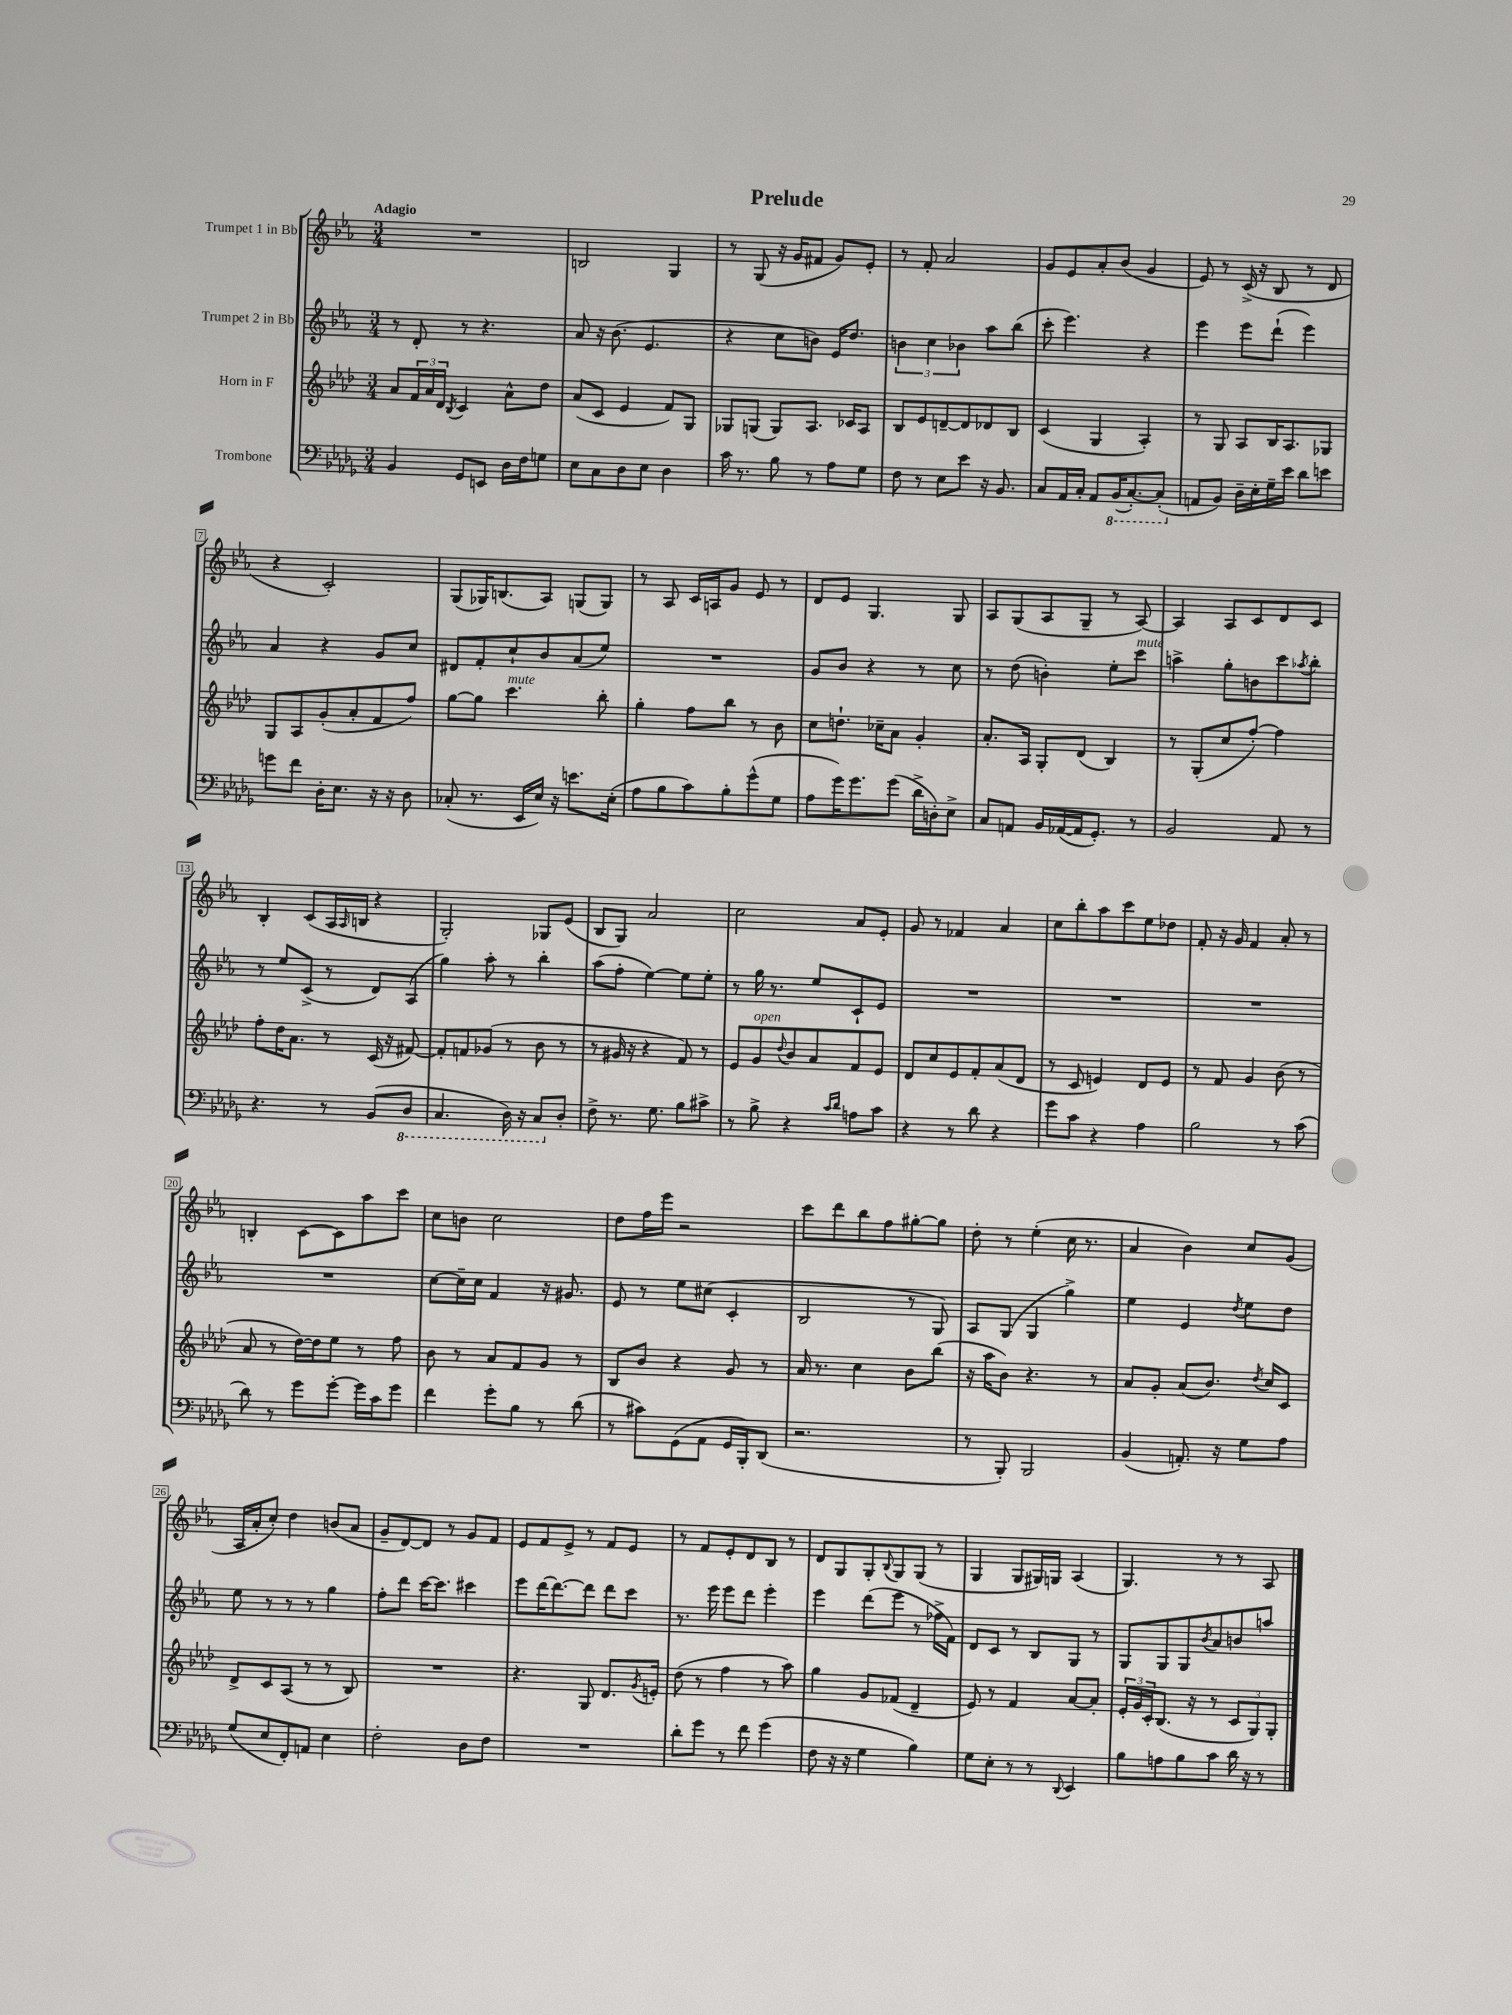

**kern	**kern	**kern	**kern
*part4	*part3	*part2	*part1
*staff4	*staff3	*staff2	*staff1
*I"Trombone	*I"Horn in F	*I"Trumpet 2 in Bb	*I"Trumpet 1 in Bb
*clefF4	*clefG2	*clefG2	*clefG2
*k[b-e-a-d-g-]	*k[b-e-a-d-]	*k[b-e-a-]	*k[b-e-a-]
*M3/4	*M3/4	*M3/4	*M3/4
=1	=1	=1	=1
!	!	!	!LO:TX:a:B:t=Adagio
4BB-/	8a-/L	8r	2.r
.	24f/L	8d'/	.
.	24a-/	.	.
.	24d-/JJ	.	.
.	8qB-/	.	.
8GG-/L	4c/	8r	.
8EEn/J	.	4.r	.
16D-\LL	8a-^^\L	.	.
16F\J	.	.	.
8Gn\J	8dd-\J	.	.
=2	=2	=2	=2
8E-\L	(8a-/L	8a-/	2Bn/
8C\	8c/J	16r	.
.	.	(8.b-\	.
8D-\	4e-/	.	.
8E-\J	.	4.e-/	.
4D-\	8f/L)	.	4G/
.	8G/J	.	.
=3	=3	=3	=3
16c\	8G-X/L	4r	8r
8.r	.	.	.
.	(8Gn/J	.	(8G/
8B-\	8G/L)	8cc\L	16r
.	.	.	16g/KL
8r	8.A-/J	8bn\J)	8f#X/J
8A-\L	.	16e-/KL	8g/L)
.	16c-X/KL	8.dd/J	.
8G-\J	8A-/J	.	8e-'/J
=4	=4	=4	=4
8F\	8B-/L	6bn\	8r
8r	8e-/	.	8f'/
.	.	6cc\	.
8E-\L	[8dn~/	.	2a-/
.	.	6b-X\	.
8e-\J	8d/]	.	.
16r	8d-X/	8aa-\L	.
8.BB-/	.	.	.
.	8B-/J	(8bb-\J	.
=5	=5	=5	=5
8C/L	(4c/	8ccc'\	8g/L
16AA-/L	.	4.eee-\)	8e-/
16C'/JJ	.	.	.
8AA-/L	4G/	.	8a-'/
*8ba	*	*	*
(16BBB-/K	.	.	(8b-/J
[8.CC'/)	.	.	.
.	4A-'/)	4r	4g/
(8CC'/J]	.	.	.
=6	=6	=6	=6
*X8ba	*	*	*
8AAn/L	8r	4eee-\	8e-/)
8BB-/J)	8G/	.	8r
16D-~\LL	8A-/L	8eee-\L	(16c^/
16E-'\	.	.	16r
16G-~\	16B-/K	(8ddd`\J	8B-/
16e-\JJ	8.A-/	.	.
8d-\L	.	4eee-\)	8r
8en\J	8G-X/J	.	8d/
!!LO:LB:g=z
=7	=7	=7	=7
8gn\L	8G/L	4a-/	4r
8f\J	8A-/	.	.
16D-'\KL	(8g'/	4r	2c'/)
8.E-\J	.	.	.
.	8a-'/	.	.
16r	8f/	8g/L	.
16r	.	.	.
8D-\	8ff/J)	8cc/J	.
=8	=8	=8	=8
(8C-X'/	[8gg\L	8d#X/L	(8G/L
8.r	8gg\J]	8f'/	16G-X/K)
.	.	.	(8.Bn/
!	!LO:TX:a:i:t=mute	!	!
.	4.ccc\	8cc`/	.
16EE-/LL	.	.	.
16E-/JJ)	.	8b-/	8A-/J)
16r	.	.	.
8.en\L	.	(8a-/	(8Gn/L
.	8bb-'\	8ee-/J)	8G/J)
(16E-'\Jk	.	.	.
=9	=9	=9	=9
8A-\L	4gg'\	2.r	8r
8B-\	.	.	8A-/
8c\)	8ff\L	.	16c/LL
.	.	.	16An/J
8B-'\	8bb-\J	.	8g/J
(8g-^^\	8r	.	8e-/
8G-\J	8b-\	.	8r
=10	=10	=10	=10
8A-\L	8cc\L	8g/L	8d/L
16g-\K)	8.ddn`\J	8b-/J	8e-/J
8.g-\	.	.	.
.	.	4r	4.G/
.	16cc-X~\KL	.	.
(8g-\J	8a-\J	.	.
16d-^\LL	4g'/	8r	.
16Dn'\J)	.	.	.
8E-^\J	.	8cc\	8G/
=11	=11	=11	=11
8C/L	8.a-'/L	8r	8A-/L
8AAn/J	.	(8dd\	(8G/
.	16A-/Jk	.	.
16BB-/LL	8G'/L	4bn'\)	8A-/
([16AA-X/	.	.	.
16AA-/J]	(8d-/J	.	8G~/J
8.GG-'/J)	.	.	.
.	4B-/)	8ee-'\L	8r
!	!	!LO:TX:a:i:t=mute	!
8r	.	8ccc\J	[8A-/)
=12	=12	=12	=12
2BB-/	8r	4aan^\	4A-/]
.	(8G'/L	.	.
.	8cc/	8gg'\L	8A-/L
.	[8ff'/J)	8bn\	8c/
8AA-/	4ff\]	8ccc\	8d/
.	.	8qaa-X/	.
8r	.	8bb-'\J	8c/J
!!LO:LB:g=z
=13	=13	=13	=13
4.r	8ff'\L	8r	4B-'/
.	16dd-\K	8ee-/L	.
.	8.a-\J	.	.
.	.	(8c^/J	(8c/L
8r	8r	8r	16A-/L
.	.	.	16qqA-/
.	.	.	16Bn/JJ
(8BB-/L	(16c/	8d/L)	4r
.	16r	.	.
*8ba	*	*	*
8DD-/J	[8f#X/)	(8A-/J	.
=14	=14	=14	=14
4.CC/	8f#'/L]	4gg\)	2G'/)
.	8fn/	.	.
.	(8g-X/J	8aa-'\	.
16DD-\)	8r	8r	.
16r	.	.	.
8CC/L	8b-\	4bb-'\	8G-X/L
*X8ba	*	*	*
8D-'/J	8r	.	(8e-/J
=15	=15	=15	=15
8F^\	8r	(8aa-\L	8B-/L
8.r	16g#X/	8ff'\J	8G/J)
.	16r	.	.
.	4r	[4ee-\)	2a-/
8.G-\	.	.	.
8B-\L	8f/)	8ee-\L]	.
8c#X^\J	8r	8ee-'\J	.
=16	=16	=16	=16
8r	8e-/L	8r	2cc\
!	!LO:TX:a:i:t=open	!	!
8B-^\	8g/	16gg\	.
.	.	8.r	.
.	8qqdd-/	.	.
4r	8b-/	.	.
.	8a-/	8ee-/L	.
16qqc/LL	.	.	.
16qqd-/JJ	.	.	.
8An\L	8f/	8c`/	8a-/L
8c\J	8e-/J	8e-/J	8e-'/J
=17	=17	=17	=17
4r	8d-/L	2.r	8g/
.	8cc/	.	8r
8r	8e-/	.	4f-X/
8d-\	8f'/	.	.
4r	(8a-/	.	4a-/
.	8d-/J	.	.
=18	=18	=18	=18
8g-\L	8r	2.r	8cc\L
8c\J	8c/	.	8bb-'\
4r	4en/)	.	8aa-\
.	.	.	8ccc\
4A-\	8d-/L	.	8ee-\
.	8e/J	.	8dd-X\J
=19	=19	=19	=19
2B-\	8r	2.r	8f'/
.	8f/	.	16r
.	.	.	16g/
.	4g/	.	4f/
8r	(8b-\	.	8a-'/
(8c\	8r	.	8r
!!LO:LB:g=z
=20	=20	=20	=20
8d-\)	8a-/	2.r	4Bn'/
8r	8r	.	.
8g-\L	[16dd-\LL)	.	[8c\L
.	16dd-\J]	.	.
[8g-'\J	8ee-\J	.	8c\]
16g-\LL]	8r	.	8aa-\
16c\J	.	.	.
8g-\J	8ff\	.	8ccc\J
=21	=21	=21	=21
4f\	8b-\	[8cc\L	8cc\L
.	8r	16cc~\L]	8bn\J
.	.	16cc\JJ	.
8g-'\L	8a-/L	4f/	2cc\
8B-\J	8f/	.	.
8r	8g/J	16r	.
.	.	8.g#X/	.
(8d-\	8r	.	.
=22	=22	=22	=22
8r	8B-/L	8e-/	8dd\L
8c#X\L)	8b-/J	8r	16ff\L
.	.	.	16eee-\JJ
(8GG-\	4r	8ee-\L	2r
8AA-\J	.	(8cc#X\J	.
16GG-/LL	8g/	4c'/	.
16BBB-'/J)	.	.	.
(8DD-/J	8r	.	.
=23	=23	=23	=23
2.r	16a-/	2B-/	8ccc\L
.	8.r	.	.
.	.	.	8ddd\
.	4cc\	.	8bb-\
.	.	.	8ff\
.	8b-\L	8r	[8gg#X'\
.	(8bb-\J	8G/)	8gg#\J]
=24	=24	=24	=24
8r	16r	8A-/L	8dd'\
.	16aa-\KL	.	.
8BBB-'/)	8b-\J)	(8G/J	8r
2BBB-/	4.r	4G/	(4ee-'\
.	.	4gg^\)	16cc\
.	.	.	8.r
.	8r	.	.
=25	=25	=25	=25
(4BB-/	8a-/L	4ee-\	4a-/
.	8g'/J	.	.
8.AAn'/)	(8a-/L	4e-/	4b-\)
.	8.b-/J)	.	.
16r	.	.	.
.	.	8qdd/	.
8G-\L	.	8ee-\L	8cc/L
.	8qdd-/	.	.
.	16cc/KL	.	.
8A-\J	8c/J	8dd\J	(8g/J
!!LO:LB:g=z
=26	=26	=26	=26
(8G-/L	8d-^/L	8ee-\	16A-/LL
.	.	.	16a-'/J
8E-/	8c/	8r	8cc'/J)
8FF'/)	(8A-/J	8r	4dd\
8AAn/J	8r	8r	.
4E-\	8r	4gg\	(8bn/L
.	8B-/)	.	8a-/J
=27	=27	=27	=27
2F'\	2.r	8ff'\L	8g~/L
.	.	8ddd\J	[8d/)
.	.	[16ccc\KL	8d/J]
.	.	8.ccc\J]	.
.	.	.	8r
8D-\L	.	4ccc#X\	8g/L
8F\J	.	.	8f/J
=28	=28	=28	=28
2.r	4.r	8eee-\L	8e-/L
.	.	[16ddd\K	8f/
.	.	8.ddd\_	.
.	.	.	8e-^/J
.	8G/	8ddd\J]	8r
.	8.d-/L	8ddd\L	8f/L
.	.	8ccc\J	8e-/J
.	8qg/	.	.
.	16en'/Jk	.	.
=29	=29	=29	=29
8d-'\L	(8dd-\	8.r	8r
8g-\J	8r	.	8f/L
.	.	16eee-\	.
8r	4ff\	8eee-\L	8e-'/
8f\	.	8ddd\J	8d/
(4g-\	8r	4eee-'\	8B-/J
.	8aa-\)	.	8r
=30	=30	=30	=30
8F\	4gg\	4eee-\	8d/L
16r	.	.	8G/
16r	.	.	.
4G-\	8g/L	(8ddd\L	8G'/
.	.	.	8qqB-/
.	(8f-X/J	8eee-\J	8G/
4B-\)	4d-~/	8r	(8G/J
.	.	16ff-X^\LL	8r
.	.	16f\JJ)	.
=31	=31	=31	=31
8G-\L	8e-/)	8d/L	4G/
8E-'\J	8r	8c/J	.
8r	4f/	8r	8G/L
8r	.	8B-/L	16G#X/L)
.	.	.	16Gn/JJ
8qqDD-/	.	.	.
4EE-/	[8a-/L	8G/J	(4A-/
.	8a-'/J]	8r	.
=32	=32	=32	=32
8B-\L	24e-'/LL	8G/L	4.G/)
.	24g/	.	.
.	24c'/J	.	.
8An\	(8.B-/J	8G/	.
8B-\	.	8G/	.
.	16r	.	.
.	.	8qb-/	.
8c\J	8r	8a-/	8r
16d-\	12c/L	8bn/	8r
16r	.	.	.
.	12G/)	.	.
8r	.	8aan/J	8A-/
.	12G'/J	.	.
==	==	==	==
*-	*-	*-	*-
